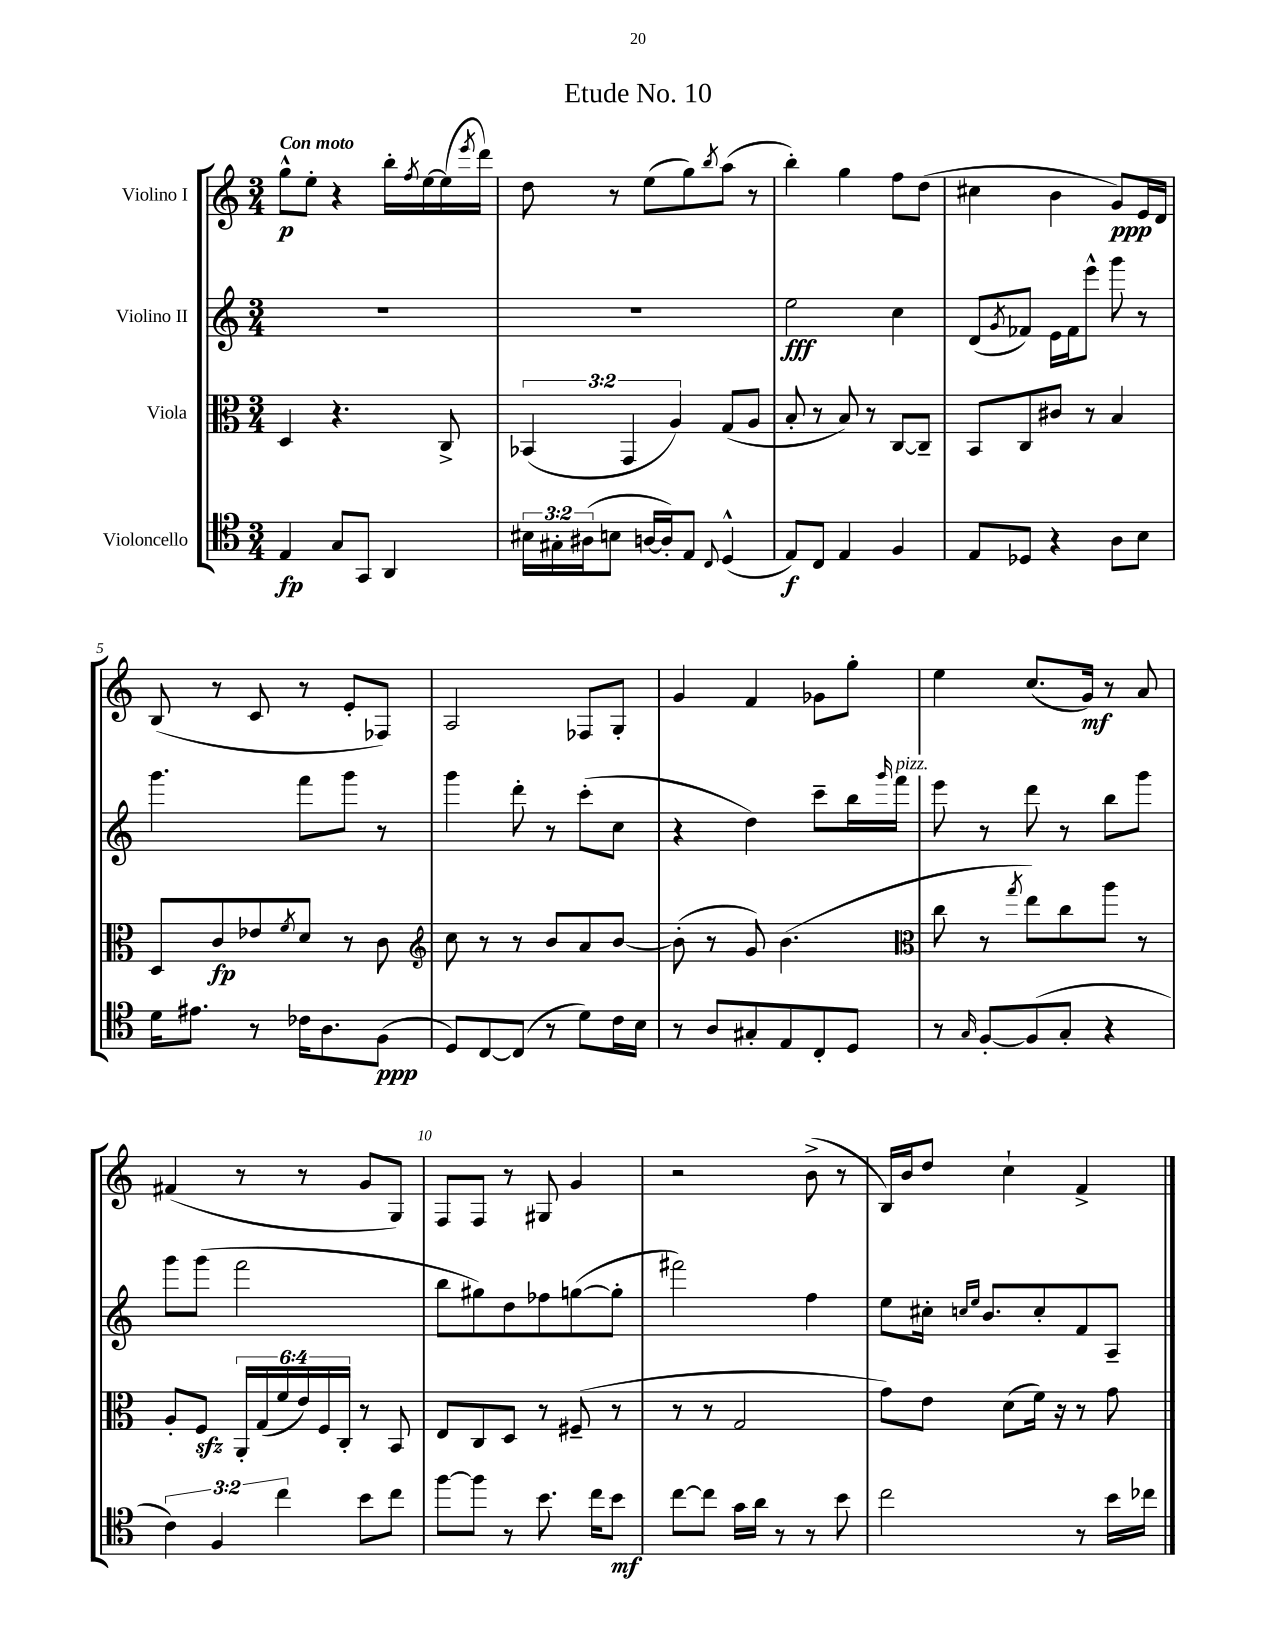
\header { title = "Etude No. 10" }
<<
\new StaffGroup <<
\new Staff = "s0" \with { instrumentName = "Violino I" } {
    \clef treble \key c \major \numericTimeSignature \time 3/4 \tempo "Con moto"
    g''8-^\p e''8-. r4 b''16-. \acciaccatura { f''8 } e''16~ e''16( \acciaccatura { e'''8 } d'''16) |
    d''8 r8 e''8( g''8) \acciaccatura { b''8 } a''8( r8 |
    b''4-.) g''4 f''8 d''8( |
    cis''4 b'4 g'8\ppp) e'16 d'16 |
    b8( r8 c'8 r8 e'8-. fes8) |
    a2 fes8 g8-. |
    g'4 f'4 ges'8 g''8-. |
    e''4 c''8.( g'16\mf) r8 a'8 |
    fis'4( r8 r8 g'8 g8) |
    f8 f8 r8 gis8 g'4 |
    r2 b'8->( r8 |
    b16) b'16 d''8 c''4-! f'4-> \bar "|." |
}
\new Staff = "s1" \with { instrumentName = "Violino II" } {
    \clef treble \key c \major \numericTimeSignature \time 3/4
    R2. |
    R2. |
    e''2\fff c''4 |
    d'8( \acciaccatura { g'8 } fes'8) e'16 fes'16 e'''8-^ g'''8 r8 |
    g'''4. f'''8 g'''8 r8 |
    g'''4 d'''8-. r8 c'''8-.( c''8 |
    r4 d''4) c'''8-- b''16 \grace { g'''16 } f'''16^\markup { \italic "pizz." } |
    e'''8 r8 d'''8 r8 b''8 g'''8 |
    g'''8 g'''8( f'''2 |
    b''8 gis''8) d''8 fes''8 g''8~( g''8-. |
    fis'''2) f''4 |
    e''8 cis''16-. \grace { c''16 e''16 } b'8. c''8-. f'8 a8-- \bar "|." |
}
\new Staff = "s2" \with { instrumentName = "Viola" } {
    \clef alto \key c \major \numericTimeSignature \time 3/4 \override Staff.TupletNumber.text = #tuplet-number::calc-fraction-text
    d4 r4. c8-> |
    \tuplet 3/2 { bes,4( g,4 a4) } g8( a8 |
    b8-. r8 b8) r8 c8~ c8-- |
    b,8 c8 cis'8 r8 b4 |
    d8 c'8\fp ees'8 \acciaccatura { f'8 } d'8 r8 c'8 |
    \clef treble c''8 r8 r8 b'8 a'8 b'8~ |
    b'8-.( r8 g'8) b'4.( |
    \clef alto c''8 r8 \acciaccatura { g''8 } e''8) c''8 a''8 r8 |
    a8-. f8\sfz \tuplet 6/4 { a,16-. g16( f'16 e'16) f16 c16-. } r8 b,8 |
    e8 c8 d8 r8 fis8--( r8 |
    r8 r8 g2 |
    g'8) e'8 d'8( f'16) r16 r8 g'8 \bar "|." |
}
\new Staff = "s3" \with { instrumentName = "Violoncello" } {
    \clef tenor \key c \major \numericTimeSignature \time 3/4 \override Staff.TupletNumber.text = #tuplet-number::calc-fraction-text
    e4\fp g8 g,8 a,4 |
    \tuplet 3/2 { bis16 gis16-. ais16( } b8 a16~ a16-.) e8 \appoggiatura { c8 } d4-^( |
    e8\f) c8 e4 f4 |
    e8 des8 r4 a8 b8 |
    d'16 eis'8. r8 ces'16 a8. f8\ppp( |
    d8) c8~ c8( r8 d'8) c'16 b16 |
    r8 a8 gis8-. e8 c8-. d8 |
    r8 \grace { g16 } f8~-. f8( g8-. r4 |
    \tuplet 3/2 { c'4) f4 c''4 } b'8 c''8 |
    f''8~ f''8 r8 b'8. c''16 b'8\mf |
    c''8~ c''8 g'16 a'16 r8 r8 b'8 |
    c''2 r8 b'16 ces''16 \bar "|." |
}
>>
>>
\layout { \context { \Score \override BarNumber.break-visibility = ##(#f #t #t) barNumberVisibility = #(every-nth-bar-number-visible 5) } }
